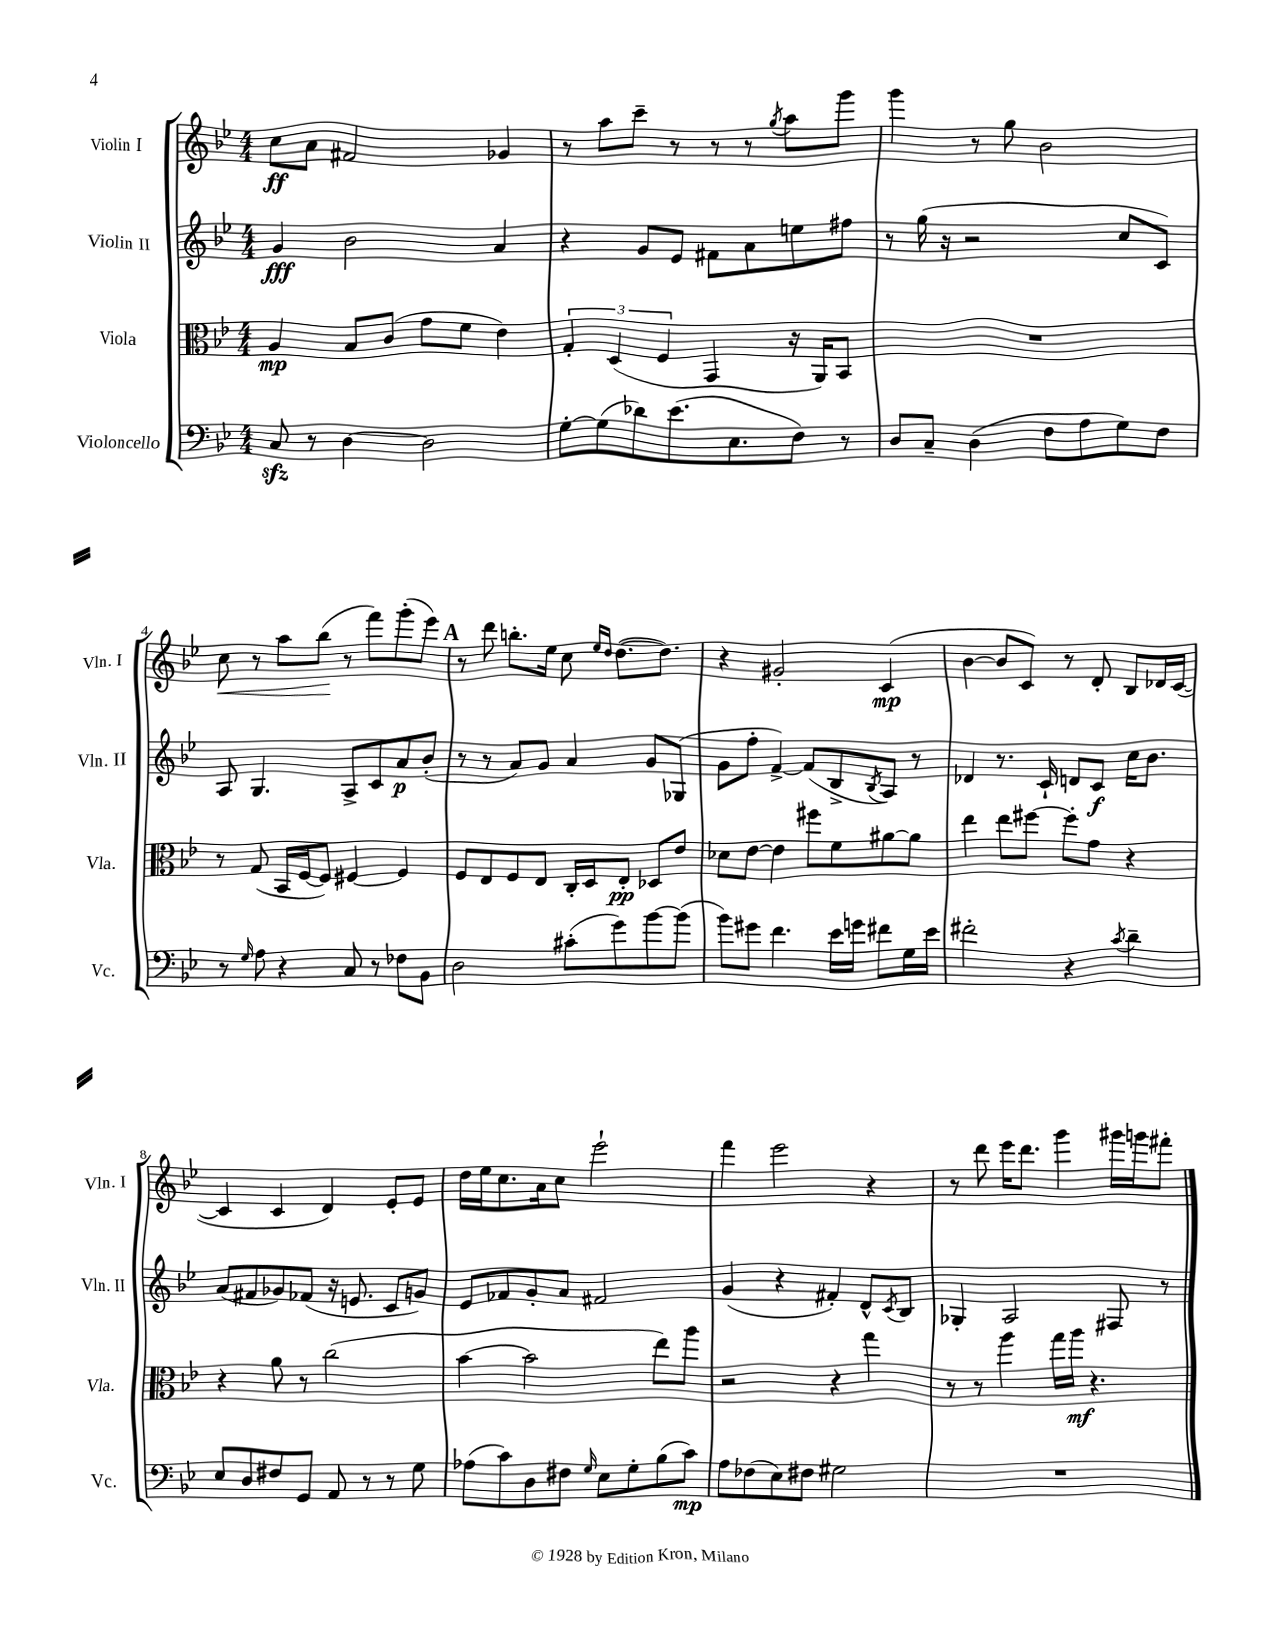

**kern	**dynam	**kern	**dynam	**kern	**dynam	**kern	**dynam
*part4	*part4	*part3	*part3	*part2	*part2	*part1	*part1
*staff4	*staff4	*staff3	*staff3	*staff2	*staff2	*staff1	*staff1
*I"Violoncello	*	*I"Viola	*	*I"Violin II	*	*I"Violin I	*
*I'Vc.	*	*I'Vla.	*	*I'Vln. II	*	*I'Vln. I	*
*clefF4	*	*clefC3	*	*clefG2	*	*clefG2	*
*k[b-e-]	*	*k[b-e-]	*	*k[b-e-]	*	*k[b-e-]	*
*M4/4	*	*M4/4	*	*M4/4	*	*M4/4	*
=1	=1	=1	=1	=1	=1	=1	=1
8Czz/	.	4A/	mp	4g/	fff	8cc\L	ff
8r	.	.	.	.	.	8a\J	.
[4D\	.	8B-/L	.	2b-\	.	2f#X/	.
.	.	(8c/J	.	.	.	.	.
2D\]	.	8g\L	.	.	.	.	.
.	.	8f\J	.	.	.	.	.
.	.	4e-\)	.	4a/	.	4g-X/	.
=2	=2	=2	=2	=2	=2	=2	=2
[8G'\L	.	6G'/	.	4r	.	8r	.
(8G\]	.	.	.	.	.	8aa\L	.
.	.	(6D/	.	.	.	.	.
8d-X\)	.	.	.	8g/L	.	8ccc~\J	.
.	.	6F/	.	.	.	.	.
(8.e-\	.	.	.	8e-/J	.	8r	.
.	.	4GG/	.	8f#X\L	.	8r	.
8.E-\	.	.	.	.	.	.	.
.	.	.	.	8a\	.	8r	.
.	.	.	.	.	.	8qgg/	.
8F\J)	.	16r	.	8een\	.	8aa\L	.
.	.	16AA/KL)	.	.	.	.	.
8r	.	8BB-/J	.	8ff#X\J	.	8ggg\J	.
=3	=3	=3	=3	=3	=3	=3	=3
8D/L	.	1r	.	8r	.	4ggg\	.
8C~/J	.	.	.	(16gg\	.	.	.
.	.	.	.	16r	.	.	.
(4D\	.	.	.	2r	.	8r	.
.	.	.	.	.	.	8gg\	.
8F\L	.	.	.	.	.	2b-\	.
8A\	.	.	.	.	.	.	.
8G\)	.	.	.	8cc/L	.	.	.
8F\J	.	.	.	8c/J)	.	.	.
!!LO:LB:g=z
=4	=4	=4	=4	=4	=4	=4	=4
!	!	!	!	!	!	!	!LO:HP:b
8r	.	8r	.	8A/	.	8cc\	<
16qqG/	.	.	.	.	.	.	.
8A\	.	(8G/	.	4.G/	.	8r	.
4r	.	16BB-/LL	.	.	.	8aa\L	.
.	.	[16F/J	.	.	.	.	.
.	.	8F/J])	.	.	.	(8bb-\J	.
8C/	.	[4F#X/	.	8A^/L	.	8r	[
8r	.	.	.	8c/	.	8fff\L)	.
8F-X\L	.	4F#/]	.	8a/	p	(8ggg'\	.
8BB-\J	.	.	.	(8b-'/J	.	8eee-\J)	.
!!LO:REH:place=s1:t=A
=5	=5	=5	=5	=5	=5	=5	=5
2D\	.	8F/L	.	8r	.	8r	.
.	.	8E-/	.	8r	.	8ddd\	.
.	.	8F/	.	8a/L)	.	8.bbn'\L	.
.	.	8E-/J	.	8g/J	.	.	.
.	.	.	.	.	.	16ee-\Jk	.
(8c#X'\L	.	16C'/LL	.	4a/	.	8cc\	.
.	.	16D/J	.	.	.	.	.
.	.	.	.	.	.	16qqee-/LL	.
.	.	.	.	.	.	16qqdd/JJ	.
8g\)	.	8E-'/J	pp	.	.	([8.dd\L	.
[8b-\	.	8D-X/L	.	8g/L	.	.	.
.	.	.	.	.	.	8.dd\J])	.
(8b-\J]	.	8e-/J	.	(8G-X/J	.	.	.
=6	=6	=6	=6	=6	=6	=6	=6
8b-\L)	.	8d-X\L	.	8g\L	.	4r	.
8g#X\J	.	[8e-\J	.	8ff'\J	.	.	.
4.f\	.	4e-\]	.	[4f^/)	.	2g#X'/	.
.	.	8ff#X\L	.	(8f/L]	.	.	.
16e-\LL	.	8f\	.	8B-^/	.	.	.
16gn\JJ	.	.	.	.	.	.	.
.	.	.	.	8qB-/	.	.	.
8f#X\L	.	[8a#X\	.	8A/J)	.	(4c/	mp
16G\L	.	8a#\J]	.	8r	.	.	.
16e-\JJ	.	.	.	.	.	.	.
=7	=7	=7	=7	=7	=7	=7	=7
2f#X'\	.	4ee-\	.	4d-X/	.	[4b-\	.
.	.	8ee-\L	.	8.r	.	8b-/L]	.
.	.	[8ff#X\J	.	.	.	8c/J)	.
.	.	.	.	16c`/	.	.	.
4r	.	8ff#'\L]	.	8dn/L	.	8r	.
.	.	8g\J	.	8c/J	f	8d'/	.
8qc/	.	.	.	.	.	.	.
4d~\	.	4r	.	16cc\KL	.	8B-/L	.
.	.	.	.	8.b-\J	.	.	.
.	.	.	.	.	.	16d-X/L	.
.	.	.	.	.	.	([16c/JJ	.
!!LO:LB:g=z
=8	=8	=8	=8	=8	=8	=8	=8
8E-/L	.	4r	.	(8a/L	.	4c/]	.
8D/	.	.	.	8f#X/	.	.	.
8F#X/	.	8a\	.	8g-X/)	.	4c/	.
8GG/J	.	8r	.	(8f-X/J	.	.	.
8AA/	.	(2cc\	.	16r	.	4d/)	.
.	.	.	.	8.en/	.	.	.
8r	.	.	.	.	.	.	.
8r	.	.	.	8c/L	.	8e-'/L	.
8G\	.	.	.	8gn/J)	.	8e-/J	.
=9	=9	=9	=9	=9	=9	=9	=9
(8A-X\L	.	[4b-\	.	8e-/L	.	16dd\LL	.
.	.	.	.	.	.	16ee-\J	.
8c\)	.	.	.	8f-X/	.	8.cc\	.
8D\	.	2b-\]	.	8g'/	.	.	.
.	.	.	.	.	.	16a\k	.
8F#X\J	.	.	.	8a/J	.	8cc\J	.
16qqG/	.	.	.	.	.	.	.
8E-\L	.	.	.	2f#X/	.	2eee-`\	.
8G'\	.	.	.	.	.	.	.
(8B-\	.	8ee-\L)	.	.	.	.	.
8c\J)	mp	8aa\J	.	.	.	.	.
=10	=10	=10	=10	=10	=10	=10	=10
8A\L	.	2r	.	(4g/	.	4fff\	.
(8F-X\	.	.	.	.	.	.	.
8E-\)	.	.	.	4r	.	2eee-\	.
8F#X\J	.	.	.	.	.	.	.
2G#X\	.	4r	.	4f#X'/)	.	.	.
.	.	4gg\	.	8d^^/L	.	4r	.
.	.	.	.	8qc/	.	.	.
.	.	.	.	8B-/J	.	.	.
=11	=11	=11	=11	=11	=11	=11	=11
1r	.	8r	.	4G-X'/	.	8r	.
.	.	8r	.	.	.	8ddd\	.
.	.	4aa\	.	2A/	.	16eee-\KL	.
.	.	.	.	.	.	8.ddd\J	.
.	.	16gg\LL	.	.	.	4ggg\	.
.	.	16aa\JJ	mf	.	.	.	.
.	.	4.r	.	.	.	.	.
.	.	.	.	8F#X/	.	16ggg#X\LL	.
.	.	.	.	.	.	16gggn\J	.
.	.	.	.	8r	.	8fff#X'\J	.
==	==	==	==	==	==	==	==
*-	*-	*-	*-	*-	*-	*-	*-
